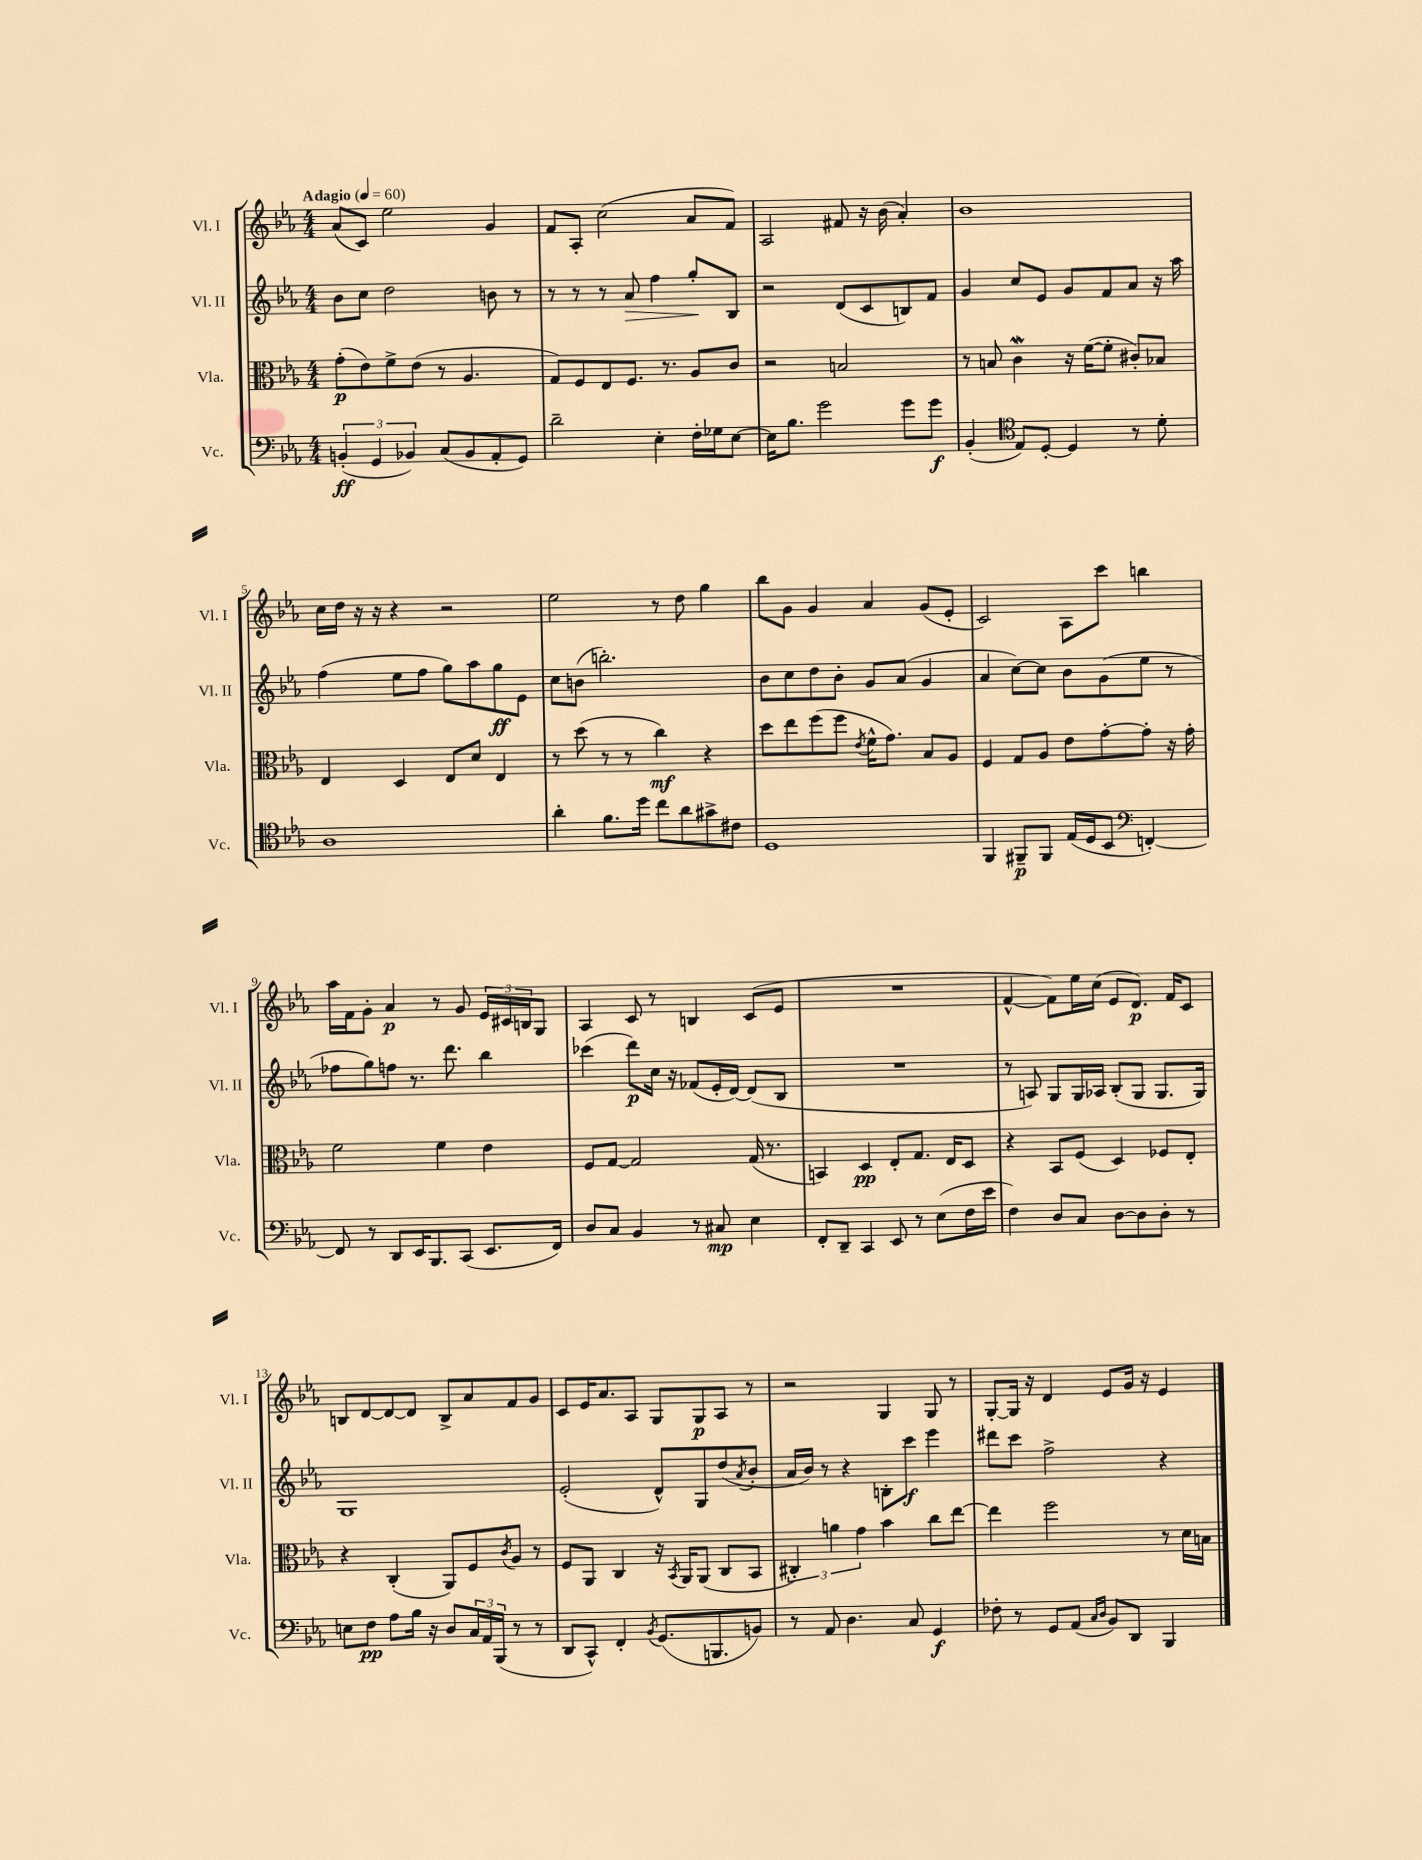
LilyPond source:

<<
\new StaffGroup <<
\new Staff = "s0" \with { instrumentName = "Vl. I" shortInstrumentName = "Vl. I" } {
    \clef treble \key ees \major \numericTimeSignature \time 4/4 \tempo "Adagio" 4 = 60
    aes'8( c'8) ees''2 g'4 |
    f'8 aes8-. c''2( aes'8 f'8) |
    aes2 fis'8 r16 bes'16( aes'4-.) |
    bes'1 |
    c''16 d''16 r16 r16 r4 r2 |
    ees''2 r8 d''8 g''4 |
    bes''8 g'8 g'4 aes'4 g'8( ees'8-. |
    c'2) aes8 c'''8 b''4 |
    aes''16 f'16 g'8-. aes'4\p r8 g'8 \tuplet 3/2 { ees'16 cis'16 b16 } g8 |
    aes4 c'8 r8 b4 c'8( ees'8 |
    R1 |
    f'4~-^ f'8) ees''16 c''16( ees'8 d'8.\p) f'16 c'8 |
    b8 d'8~ d'8~ d'8 b8-> aes'8 f'8 g'8 |
    c'8 ees'16 aes'8. aes8 g8 g8\p aes8 r8 |
    r2 g4 g8 r8 |
    g8~-. g16 r16 d'4 ees'8 g'16 r16 ees'4 \bar "|." |
}
\new Staff = "s1" \with { instrumentName = "Vl. II" shortInstrumentName = "Vl. II" } {
    \clef treble \key ees \major \numericTimeSignature \time 4/4
    bes'8 c''8 d''2 b'8 r8 |
    r8 r8 r8 aes'8\> f''4 g''8-.\! bes8 |
    r2 d'8( c'8 b8) f'8 |
    g'4 c''8 ees'8 g'8 f'8 aes'8 r16 aes''16 |
    f''4( ees''8 f''8 g''8) aes''8 g''8\ff ees'8 |
    c''8 b'8( b''2.-.) |
    bes'8 c''8 d''8 bes'8-. g'8 aes'8( g'4 |
    aes'4 c''8~) c''8 bes'8 g'8( ees''8 r8 |
    fes''8 g''8) f''8 r8. d'''8. bes''4 |
    ces'''4( d'''8\p) c''16 r16 fes'8( ees'16-. d'16~) d'8( bes8 |
    R1 |
    r8 a8) g8 g16 aes16 bes8-.( g8 g8. g16) |
    g1 |
    ees'2-.( d'8-^) g8 d''8( \acciaccatura { aes'8 } bes'8-. |
    aes'16 bes'16) r8 r4 b8-. c'''8\f ees'''4 |
    dis'''8 c'''8 f''2-> r4 \bar "|." |
}
\new Staff = "s2" \with { instrumentName = "Vla." shortInstrumentName = "Vla." } {
    \clef alto \key ees \major \numericTimeSignature \time 4/4
    g'8-.\p( ees'8) f'8-> ees'8( r8 aes4. |
    g8) f8 ees8 f8. r8. aes8 c'8 |
    r2 b2 |
    r8 b8 c'4\mordent r16 f'16~( f'8-. cis'8-.) bes8 |
    ees4 d4 ees8 d'8 ees4 |
    r8 d''8( r8 r8 c''4\mf) r4 |
    d''8 ees''8 f''8( f''8 \acciaccatura { ees'8 } f'16-^ g'8.) bes8 aes8 |
    f4 g8 aes8 ees'8 g'8~-. g'8-. r16 g'16-. |
    f'2 f'4 ees'4 |
    f8 g8~ g2 g16( r8. |
    b,4) d4\pp ees8-. g8. ees16 d8 |
    r4 bes,8 f8( d4) fes8 ees8-. |
    r4 c4-.( aes,8) f8 \acciaccatura { c'8 } aes8 r8 |
    f8 aes,8 c4 r16 \acciaccatura { bes,8 } aes,16 aes,8( c8 bes,8 |
    \tuplet 3/2 { cis4-.) a'4 g'4 } bes'4 c''8 ees''8~ |
    ees''4 f''2 r8 d'16 b16 \bar "|." |
}
\new Staff = "s3" \with { instrumentName = "Vc." shortInstrumentName = "Vc." } {
    \clef bass \key ees \major \numericTimeSignature \time 4/4
    \tuplet 3/2 { b,4-.\ff( g,4 bes,4) } c8( bes,8 aes,8-. g,8) |
    d'2-- ees4-. f16-. ges16 ees8~ |
    ees16 bes8. g'2 g'8 g'8\f |
    bes,4-.( \clef tenor ees8) d8~-. d4 r8 d'8-. |
    aes1 |
    aes'4-. f'8. d''16 c''8 aes'8 gis'8-> cis'8 |
    d1 |
    f,4 fis,8--\p fis,8 ees16( d16 bes,8 \clef bass f,4~-.) |
    f,8 r8 d,8 ees,16 bes,,8. c,8( ees,8. f,16) |
    d8 c8 bes,4 r8 cis8\mp ees4 |
    f,8-. d,8-- c,4 ees,8 r8 ees8( f16 ees'16 |
    f4) d8 c8 d8~ d8 d8-. r8 |
    e8 f8\pp aes8 bes16 r16 d8 \tuplet 3/2 { c16 aes,16 bes,,16( } r8 r8 |
    d,8 c,8-^) f,4-. \acciaccatura { bes,8 } g,8.( b,,8. b,8) |
    r8 aes,8 d4. c8 g,4\f |
    fes8-. r8 g,8 aes,8( \grace { c16 d16 } bes,8) d,8 bes,,4 \bar "|." |
}
>>
>>
